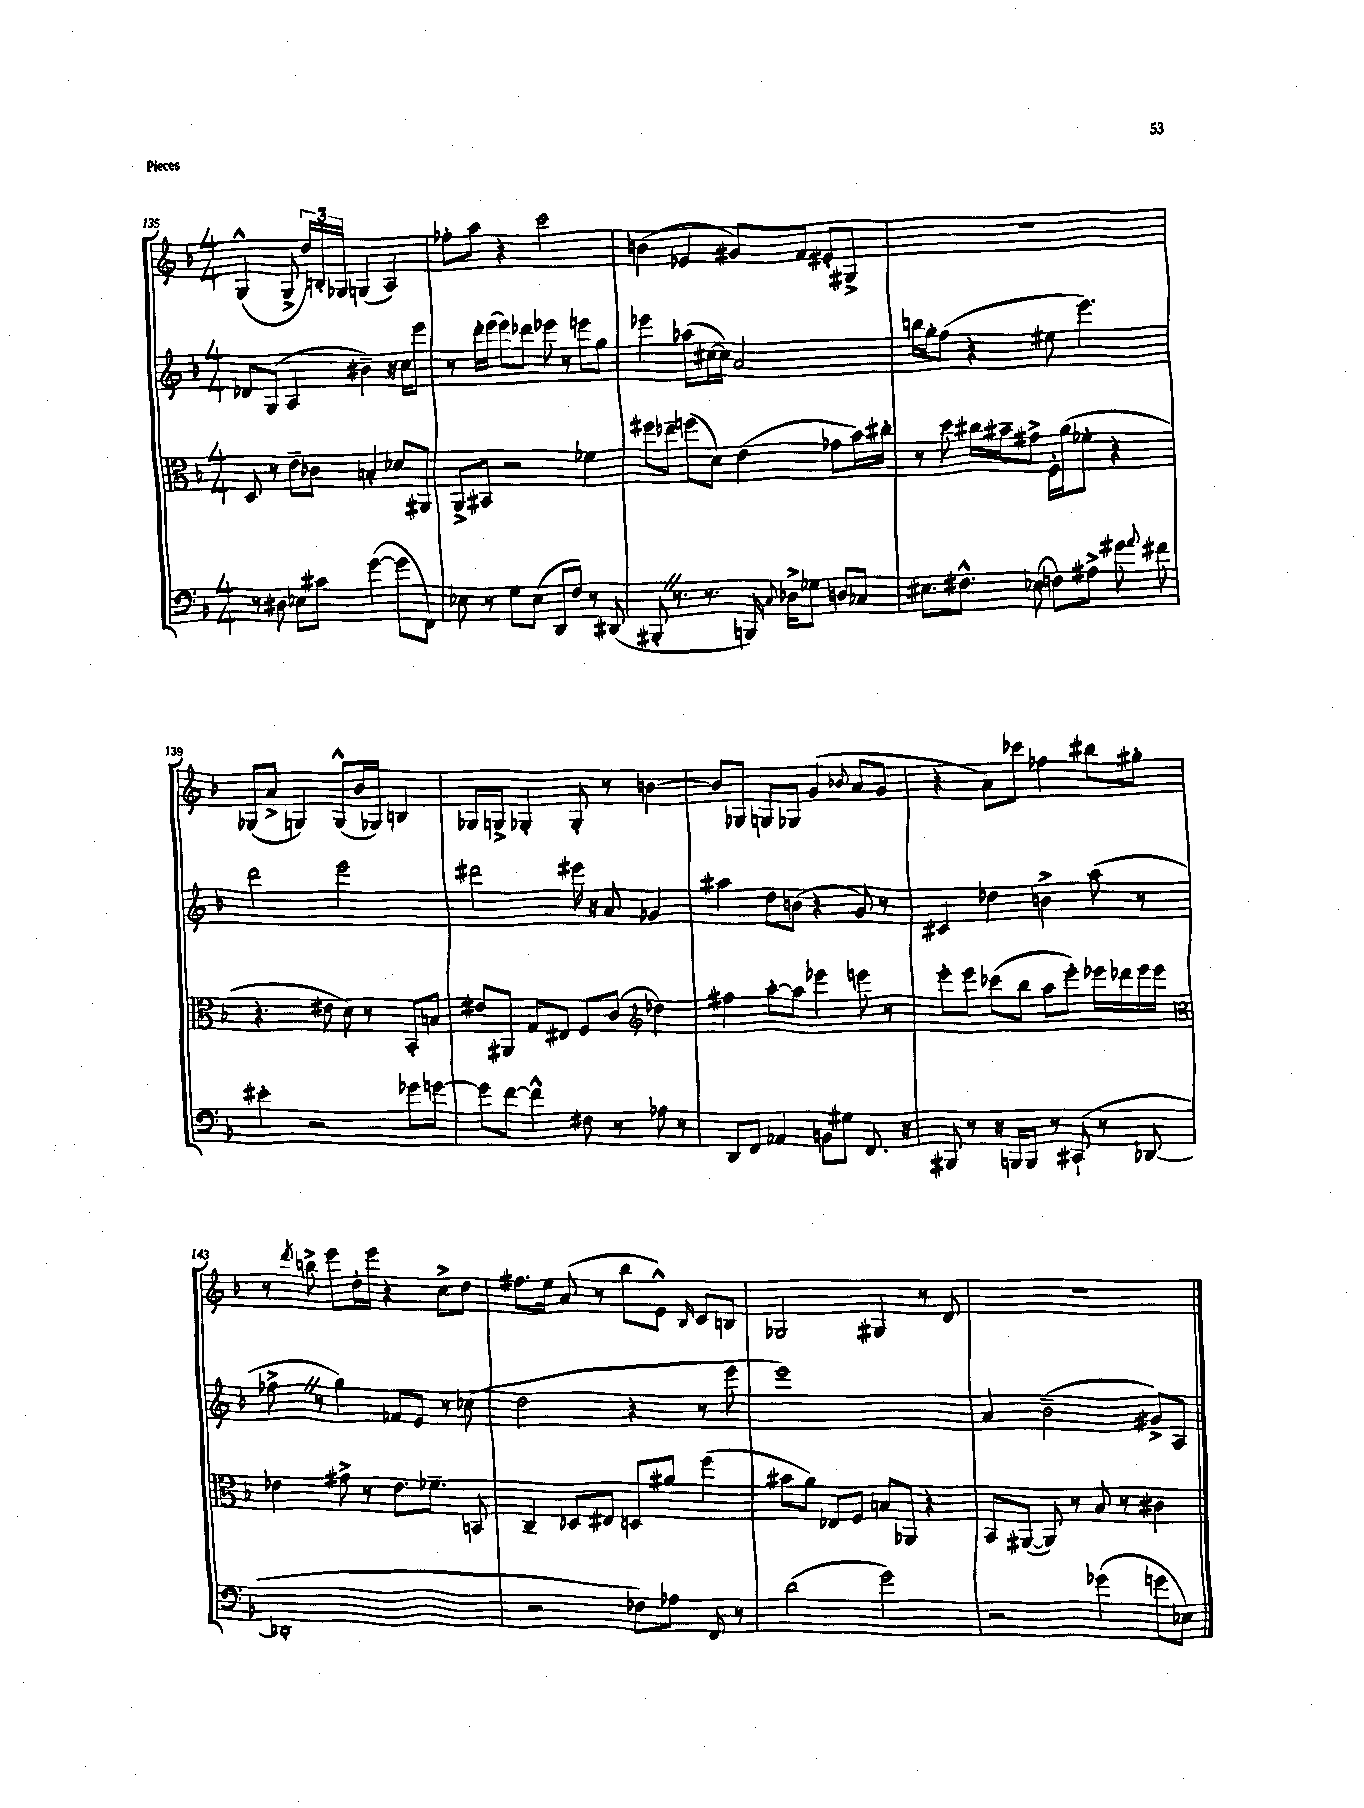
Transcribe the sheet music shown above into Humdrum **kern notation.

**kern	**kern	**kern	**kern
*staff4	*staff3	*staff2	*staff1
*clefF4	*clefC3	*clefG2	*clefG2
*k[b-]	*k[b-]	*k[b-]	*k[b-]
*M4/4	*M4/4	*M4/4	*M4/4
8r	8D/	8d-/L	(4G^^/
8D#\	8r	(8G/J	.
8E-\L	8e~\L	4A/	8G^/
8c#\J	8c-\J	.	24dd/LL)
.	.	.	24B'/
.	.	.	24G-/JJ
([4g\	4B'/	4b#~\)	(4G/
8g\]L	8d-/L	16r	4A/)
.	.	16cc\LK	.
8FF\J)	8AA#/J	8eee\J	.
=	=	=	=
8E-\	8AA^/L	8r	8ff-'\L
8r	8BB#/J	16ddd'\LL	8aa\J
.	.	(16eee\JJ	.
8G\L	2r	8eee\L)	4r
(8E-\J	.	8ddd-\J	.
8DD/L	.	8eee-\	2ccc\
8F/J)	.	8r	.
8r	4f-\	8eee\L	.
(8DD#/	.	8gg\J	.
=	=	=	=
8BBB#'/	8ff#\L	4eee-\	(4b\
8.r	8ee-~\J	.	.
.	(8ff\L	(8aa-\L	4e-/
8.r	.	.	.
.	8d\J)	[16cc#\L	.
.	.	16cc#\]JJ)	.
16BBB/)	(4e\	2a/	8g#/L)
8qqC/	.	.	.
16D-^\LK	.	.	.
8G-\J	.	.	8f/J
8D/L	8g-\L	.	8e#'/L
8C-/J	16b-\L)	.	8G#^/J
.	16cc#'\JJ	.	.
=	=	=	=
8.E#\L	8r	16bb\LL	1r
.	.	16gg'\J	.
.	8dd\	(8ff\J	.
8.F#^^\J	.	.	.
.	16cc#\LL	4r	.
.	16b#~\J	.	.
(8E-\	8g#^\J	.	.
8F\L)	16F'\LL	8ee#\	.
.	(16a\J	.	.
8A#^\J	8f-'\J	4.eee\)	.
8g#\	4r	.	.
8qqa/	.	.	.
8f#\	.	.	.
=	=	=	=
4e#'\	4.r	2ddd\	(8G-/L
.	.	.	8a^/J
2r	.	.	4G/)
.	8e#\	.	.
.	8d\)	2eee\	(8G^^/L
.	8r	.	16b-/L
.	.	.	16G-/JJ)
8g-\L	8BB-'/L	.	4B/
[8g\J	8B/J	.	.
=	=	=	=
8g\]L	8e#/L	2ddd#\	8G-/L
[8f\J	8AA#/J	.	8G^/J
4f^^\]	8G/L	.	4G-'/
.	8E#/J	.	.
8F#\	8F/L	16eee#\	8G-'/
.	.	16r	.
8r	(8c/J	8a/	8r
*	*clefG2	*	*
8A-\	4dd-\)	4g-/	[4b\
8r	.	.	.
=	=	=	=
8DD/L	4ff#\	4aa#\	8b/]L
8FF/J	.	.	8G-/J
4AA-/	[8aa'\L	8dd\L	8G/L
.	8aa\]J	(8b\J	8G-/J
8BB\L	4eee-\	4r	(4g/
8G#\J	.	.	.
.	.	.	8qqb-/
8.FF/	8eee\	8g/)	8a/L
.	8r	8r	8g/J
16r	.	.	.
=	=	=	=
8BBB#/	8eee'\L	4c#/	4r
8r	8eee\J	.	.
16r	(8ccc-\L	4dd-\	8a\L)
16BBB/LK	.	.	.
8BBB/J	8bb-\J	.	8ccc-\J
8r	8aa\L	4b^\	4ff-\
(8CC#`/	8eee'\J)	.	.
8r	16eee-\LL	(8aa\	8bb#\L
.	16ddd-\	.	.
[8DD-/	16eee-\	8r	8gg#'\J
.	16eee-\JJ	.	.
=	=	=	=
*	*clefC3	*	*
1DD-']	4e-\	8ff-^\	8r
.	.	.	8qddd/
.	.	8r	8bb^\
.	8g#^\	4gg\)	8eee\L
.	8r	.	16dd'\L
.	.	.	16eee\JJ
.	8.e-\L	8f-/L	4r
.	.	8e/J	.
.	8.f-~\J	.	.
.	.	8r	8cc^\L
.	8BB/	(8cc-\	8dd\J
=	=	=	=
2r	4C~/	2dd\	8.ff#\L
.	.	.	16ee\Jk
.	8D-/L	.	(8a/
.	8E#/J	.	8r
8F-\L)	8D/L	4r	8bb-\L
8A-\J	8a#/J	.	8e^^\J)
.	.	.	16qqB-/
8FF/	(4ff\	8r	8c/L
8r	.	8eee\	8B/J
=	=	=	=
(2d\	8b#\L	1eee)	2G-/
.	8a\J)	.	.
.	8E-/L	.	.
.	8F/J	.	.
2g\)	8B/L	.	4G#/
.	8AA-/J	.	.
.	4r	.	8r
.	.	.	8d/
=	=	=	=
2r	8BB-/L	4a/	1r
.	([8AA#/J	.	.
.	8AA#/])	(2b-~\	.
.	8r	.	.
(4g-\	8B-/	.	.
.	8r	.	.
8g\L	4c#\	8g#^/L)	.
8E-\J)	.	8A/J	.
==	==	==	==
*-	*-	*-	*-
